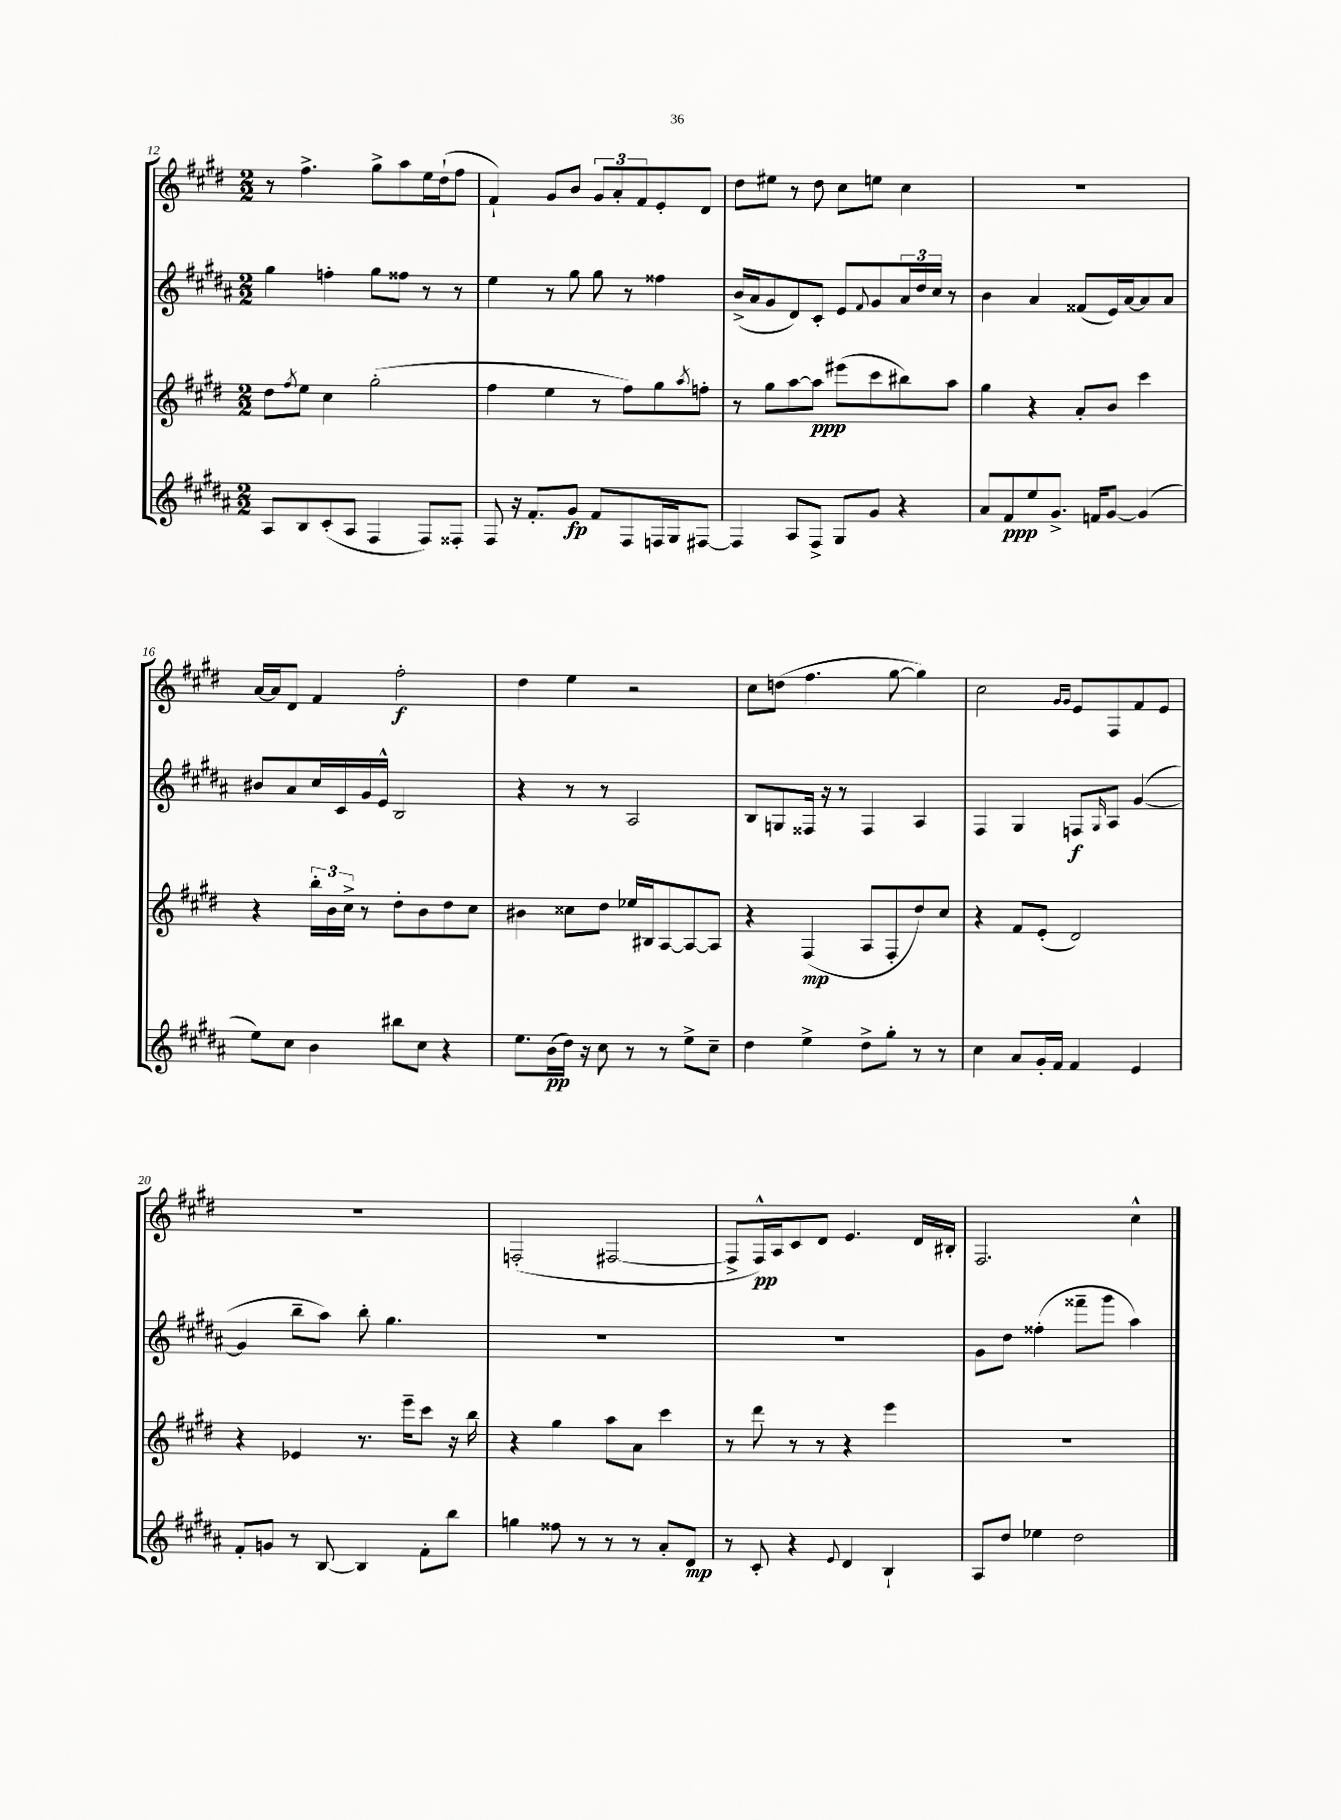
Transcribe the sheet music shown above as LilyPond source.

<<
\new StaffGroup <<
\new Staff = "s0" {
    \clef treble \key e \major \numericTimeSignature \time 2/2
    r8 fis''4.-> gis''8-> a''8 e''16 dis''16-!( fis''8 |
    fis'4-!) gis'8 b'8 \tuplet 3/2 { gis'8 a'8-. fis'8 } e'8-. dis'8 |
    dis''8 eis''8 r8 dis''8 cis''8 e''8 cis''4 |
    R1 |
    a'16~ a'16 dis'8 fis'4 fis''2-.\f |
    dis''4 e''4 r2 |
    cis''8 d''8( fis''4. gis''8~ gis''4) |
    cis''2 \grace { gis'16 gis'16 } e'8 fis8 fis'8 e'8 |
    R1 |
    f2-.( fis2~ |
    fis8-> fis16-^\pp) a16 cis'8 dis'8 e'4. dis'16 bis16-. |
    fis2. cis''4-^ \bar "|." |
}
\new Staff = "s1" {
    \clef treble \key b \major \numericTimeSignature \time 2/2
    gis''4 f''4-. gis''8 fisis''8 r8 r8 |
    e''4 r8 gis''8 gis''8 r8 fisis''4 |
    b'16->( ais'16 gis'8 dis'8) cis'8-. e'8 \appoggiatura { fis'8 } gis'8 \tuplet 3/2 { ais'16 dis''16 cis''16 } r8 |
    b'4 ais'4 fisis'8( e'16) ais'16~ ais'8 ais'8 |
    bis'8 ais'8 cis''16 cis'16 gis'16 e'16-^ b2 |
    r4 r8 r8 ais2 |
    b8 g8 fisis16 r16 r8 fisis4 ais4 |
    fis4 gis4 f8\f \grace { gis16 } ais8 gis'4~( |
    gis'4 b''8-- ais''8) b''8-. gis''4. |
    R1 |
    R1 |
    gis'8 dis''8 fisis''4-.( fisis'''8-- gis'''8 ais''4) \bar "|." |
}
\new Staff = "s2" {
    \clef treble \key e \major \numericTimeSignature \time 2/2
    dis''8 \acciaccatura { fis''8 } e''8 cis''4 gis''2-.( |
    fis''4 e''4 r8 fis''8) gis''8 \acciaccatura { a''8 } f''8-. |
    r8 gis''8 a''8~ a''8\ppp eis'''8( cis'''8 bis''8) a''8 |
    gis''4 r4 a'8-. b'8 cis'''4 |
    r4 \tuplet 3/2 { b''16-. b'16 cis''16-> } r8 dis''8-. b'8 dis''8 cis''8 |
    bis'4 cisis''8 dis''8 ees''16 bis16 a8~ a8~ a8 |
    r4 fis4\mp( a8 fis8-. dis''8) cis''8 |
    r4 fis'8 e'8-.( dis'2) |
    r4 ees'4 r8. e'''16-- cis'''8 r16 b''16 |
    r4 gis''4 a''8 a'8 cis'''4 |
    r8 dis'''8 r8 r8 r4 e'''4 |
    R1 \bar "|." |
}
\new Staff = "s3" {
    \clef treble \key b \major \numericTimeSignature \time 2/2
    ais8 b8 cis'8-.( ais8 fis4 fis8) fisis8-. |
    fis8 r16 fis'8.-. gis'8\fp fis'8 fis8 f16 gis16 fis8~ |
    fis4 ais8 fis8-> gis8 gis'8 r4 |
    ais'8 fis'8\ppp e''8 gis'8.-> f'16 gis'8~ gis'4( |
    e''8) cis''8 b'4 bis''8 cis''8 r4 |
    e''8. b'16\pp( dis''16) r16 cis''8 r8 r8 e''8-> cis''8-- |
    dis''4 e''4-> dis''8-> gis''8-. r8 r8 |
    cis''4 ais'8 gis'16-. fis'16 fis'4 e'4 |
    fis'8-. g'8 r8 b8~ b4 fis'8-. b''8 |
    g''4 fisis''8 r8 r8 r8 ais'8-. dis'8\mp |
    r8 cis'8-. r4 \appoggiatura { e'8 } dis'4 b4-! |
    ais8 dis''8 ees''4 dis''2 \bar "|." |
}
>>
>>
\layout { \context { \Score currentBarNumber = #12 } }
